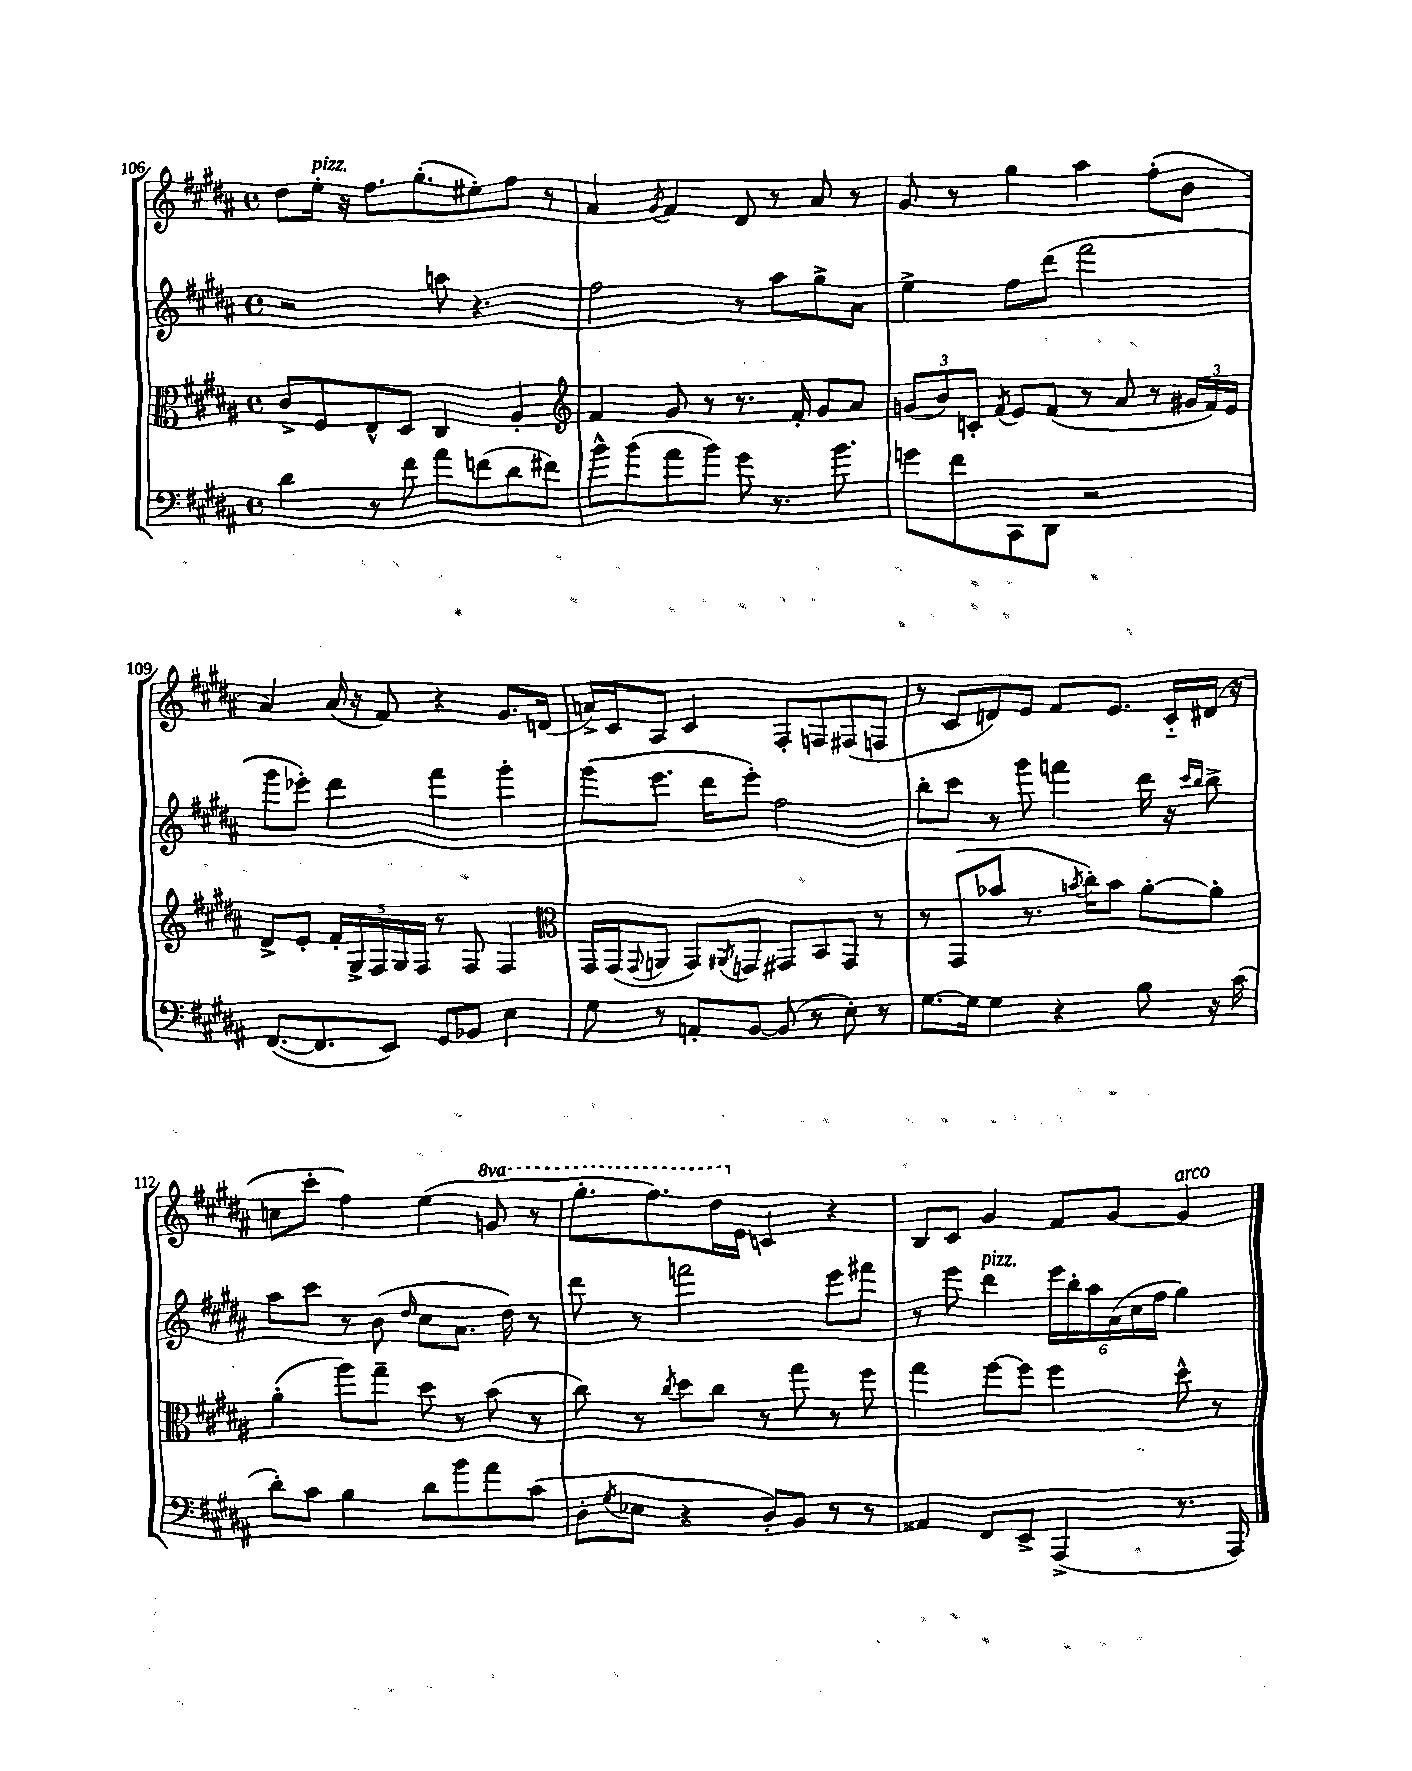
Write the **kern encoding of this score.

**kern	**kern	**kern	**kern
*part4	*part3	*part2	*part1
*staff4	*staff3	*staff2	*staff1
*clefF4	*clefC3	*clefG2	*clefG2
*k[f#c#g#d#a#]	*k[f#c#g#d#a#]	*k[f#c#g#d#a#]	*k[f#c#g#d#a#]
*M4/4	*M4/4	*M4/4	*M4/4
*met(c)	*met(c)	*met(c)	*met(c)
=106	=106	=106	=106
4d#\	8c#^/L	2r	8dd#\L
!	!	!	!LO:TX:a:i:t=pizz.
.	8F#/	.	16ee'\Jk
.	.	.	16r
8r	8E^^/	.	8.ff#\L
8f#\	8D#/J	.	.
.	.	.	(8.gg#'\
8a#\L	4C#/	8aan\	.
(8fn\	.	4.r	8ee#X'\)
8d#\	4A#'/	.	8ff#\J
8f#X\J)	.	.	8r
=107	=107	=107	=107
*	*clefG2	*	*
8b^^\L	4f#/	2ff#\	4a#/
(8b\	.	.	.
.	.	.	8qg#/
8a#\	8g#/	.	4f#/
8b\J)	8r	.	.
8g#\	8.r	8r	8d#/
8.r	.	8aa#\L	8r
.	16f#'/	.	.
.	8g#/L	8gg#^\	8a#/
8.b\	.	.	.
.	8a#/J	8a#\J	8r
=108	=108	=108	=108
8gn\L	(12gn/L	4ee^\	8g#/
.	12b/)	.	.
8f#\	.	.	8r
.	12cn'/J	.	.
.	8qf#/	.	.
8CC#\	8e/L	8ff#\L	4gg#\
8DD#\J	(8f#/J	(8ddd#\J	.
2r	8r	2fff#\	4aa#\
.	8a#/	.	.
.	8r	.	(8ff#'\L
.	24g#X/LL	.	8b\J
.	24f#/)	.	.
.	24e/JJ	.	.
!!LO:LB:g=z
=109	=109	=109	=109
([8.FF#/L	8d#^/L	8ggg#\L	4a#/)
.	8e'/J	8eee-X'\J)	.
8.FF#/]	.	.	.
.	20f#'/LL	4ddd#\	(16a#/
.	20G#^/	.	.
.	.	.	16r
.	20F#/	.	.
8EE/J)	.	.	8f#/)
.	20G#/	.	.
.	20F#/JJ	.	.
8GG#/L	8r	4fff#\	4r
8BB-X/J	8F#/	.	.
4E\	4F#/	4ggg#'\	8.g#/L
.	.	.	(16dn/Jk
=110	=110	=110	=110
*	*clefC3	*	*
8G#\	16GG#/LL	(8ggg#\L	16an^/LL)
.	(16GG#/J	.	16c#/J
.	8qqGG#/	.	.
8r	8AAn/J	8.eee\J	8A#/J
8AAn'/L	8GG#/L)	.	4c#/
.	.	16ddd#\KL	.
.	8qAA#X/	.	.
[8BB/J	8GGn/J	8eee'\J)	.
(8BB/]	8GG#X/L	2ff#\	8F#'/L
8r	8BB/	.	8Fn/
8E'\)	8GG#/J	.	(8F#X/
8r	8r	.	8Fn/J
=111	=111	=111	=111
[8.G#\L	8r	8bb'\L	8r
.	(8GG#/L	8ccc#\J	8c#/L
16G#\Jk]	.	.	.
4G#\	8b-X/J	8r	8dn/)
.	8.r	8ggg#\	8e/J
4r	.	4fffn\	8f#/L
.	8qbn/	.	.
.	16cc#'\KL)	.	.
.	8b\J	.	8.e/J
8B\	[8a#'\L	16ddd#\	.
.	.	16r	16c#/LL
.	.	16qqccc#/LL	.
.	.	16qqbb/JJ	.
16r	8a#'\J]	8bb^\	(16d#X/JJ
(16c#\	.	.	16r
!!LO:LB:g=z
=112	=112	=112	=112
8d#'\L)	(4a#'\	8aa#\L	8ccn\L
8c#\J	.	8ccc#\J	8ccc#'\J
4B\	8aa#\L)	8r	4ff#\)
.	8gg#~\J	(8b\	.
.	.	16qqdd#/	.
8d#\L	8dd#\	8cc#\L	(4ee\
8b\	8r	8.a#\J	.
*	*	*	*8va
8a#\	(8b\	.	8ggn/
.	.	16dd#\)	.
(8c#\J	8r	8r	8r
=113	=113	=113	=113
8D#'\L	8cc#\)	8ddd#\	8.ggg#'\L
8qG#/	.	.	.
8E-X\J	8r	8r	.
.	.	.	8.fff#\)
.	8qcc#/	.	.
4r	8dd#\L	2fffn\	.
.	8cc#\J	.	16ddd#\L
*	*	*	*X8va
.	.	.	16e\JJ
8D#'/L)	8r	.	4cn/
8BB/J	8gg#\	.	.
8r	8r	8eee\L	4r
8r	8ff#\	8fff#X\J	.
=114	=114	=114	=114
4AA##X/	4gg#\	8r	8B/L
.	.	8eee\	8c#/J
!	!	!LO:TX:a:i:t=pizz.	!
8FF#/L	[8ff#\L	4ddd#\	4g#/
8EE^/J	8ff#\J]	.	.
(4AAA#^/	4ff#\	24eee\LL	8f#/L
.	.	24bb'\	.
.	.	24aa#\	.
.	.	(24a#\	[8g#/J
.	.	24cc#\	.
.	.	24ff#\JJ	.
!	!	!	!LO:TX:a:i:t=arco
8.r	8dd#^^\	4gg#\)	4g#/]
.	8r	.	.
16AAA#/)	.	.	.
==	==	==	==
*-	*-	*-	*-
